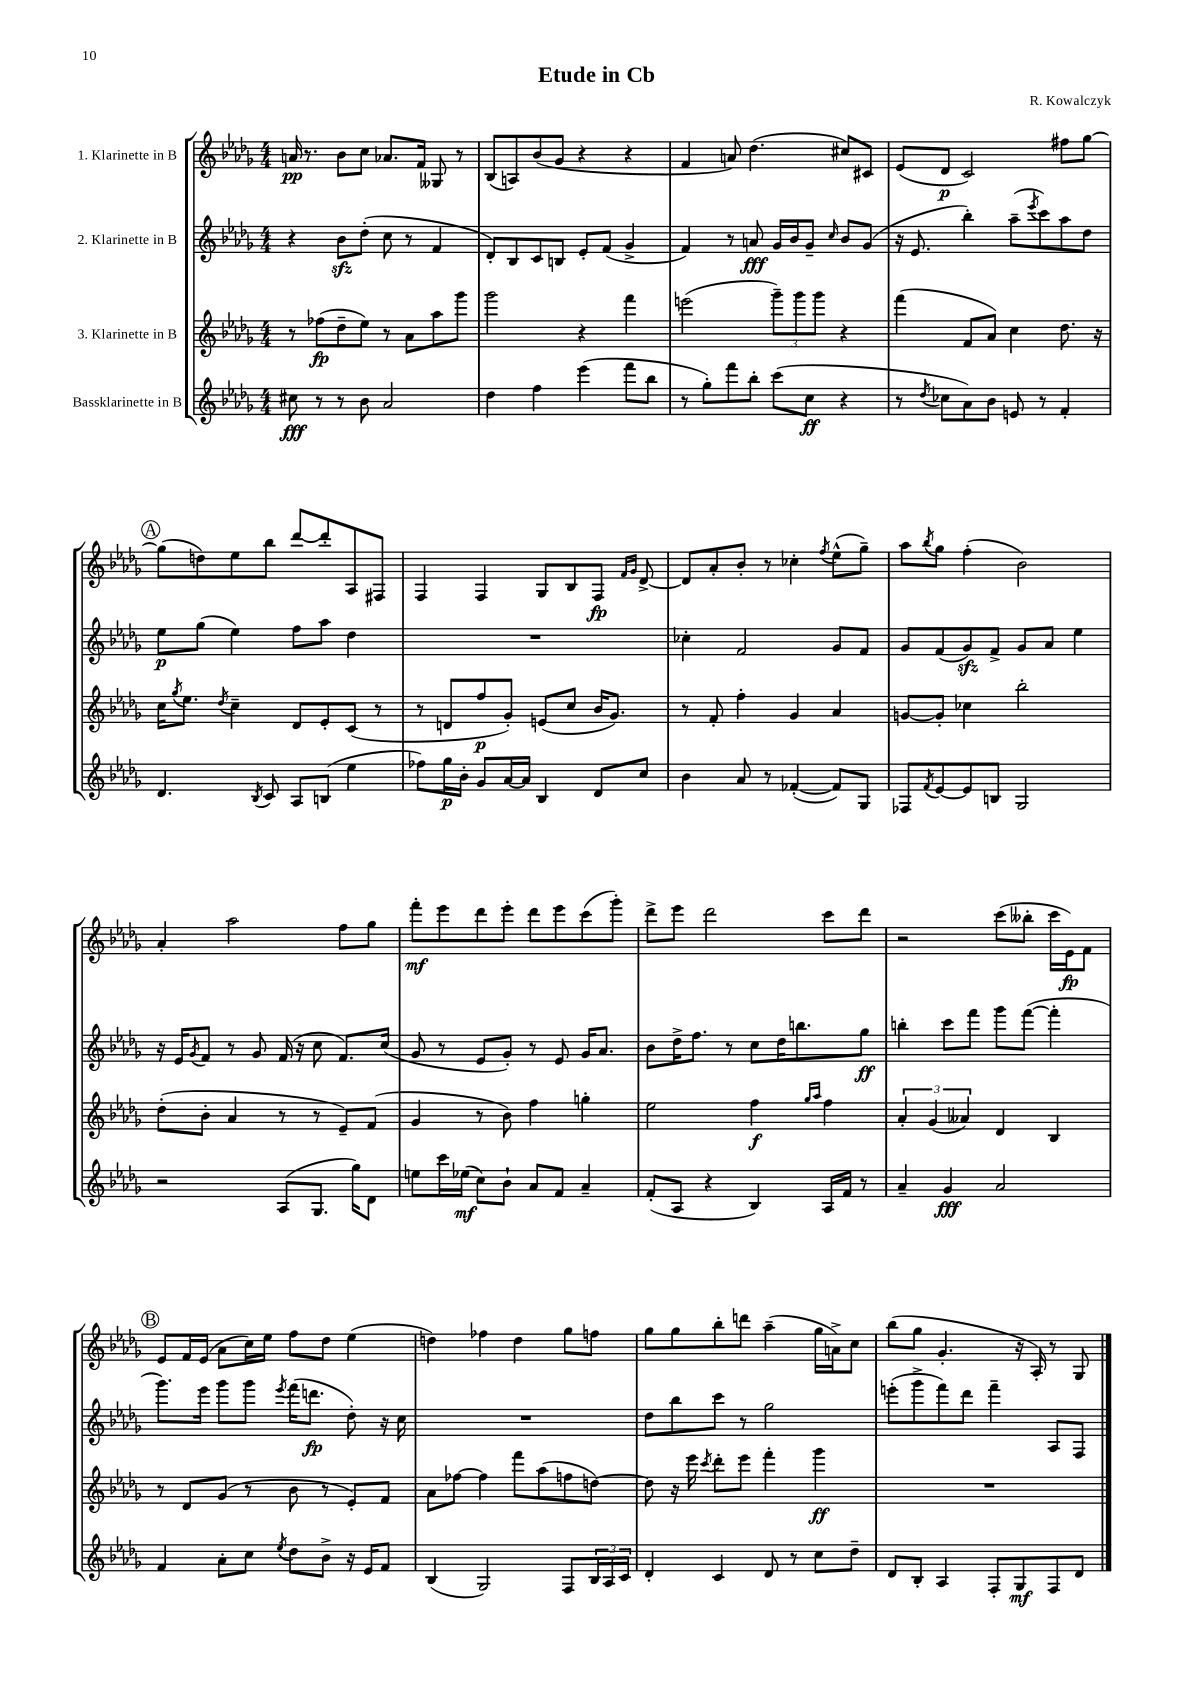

**kern	**kern	**kern	**kern
*staff4	*staff3	*staff2	*staff1
*clefG2	*clefG2	*clefG2	*clefG2
*k[b-e-a-d-g-]	*k[b-e-a-d-g-]	*k[b-e-a-d-g-]	*k[b-e-a-d-g-]
*M4/4	*M4/4	*M4/4	*M4/4
8cc#	8r	4r	16a
.	.	.	8.r
8r	(8ff-	.	.
8r	8dd-~	8b-	8b-
8b-	8ee-)	(8dd-'	8cc
2a-	8r	8cc	8.a-
.	8a-	8r	.
.	.	.	16f
.	8aa-	4f	8G--
.	8ggg-	.	8r
=	=	=	=
4dd-	2ggg-	8d-')	(8B-
.	.	8B-	8A)
4ff	.	8c	(8b-
.	.	8B	8g-
(4eee-	4r	8e-'	4r
.	.	(8f	.
8fff	4fff	4g-^	4r
8bb-	.	.	.
=	=	=	=
8r	(2eee	4f)	4f
8gg-')	.	.	.
8fff	.	8r	8a)
8bb-'	.	8a	(4.dd-
(8ccc	12ggg-~)	16g-	.
.	.	16b-	.
.	12ggg-	.	.
8cc	.	8g-~	.
.	12ggg-	.	.
.	.	16qqcc	.
4r	4r	8b-	8cc#)
.	.	(8g-	8c#
=	=	=	=
8r	(4fff	16r	(8e-
.	.	8.e-	.
8qdd-	.	.	.
8cc-	.	.	8d-
8a-)	8f	4bb-')	2c)
8b-	8a-)	.	.
8e	4cc	(8aa-~	.
.	.	8qeee-	.
8r	.	8ccc)	.
4f'	8.dd-	8aa-	8ff#
.	.	8dd-	[8gg-
.	16r	.	.
=	=	=	=
4.d-	16cc	8ee-	(8gg-]
.	8qgg-	.	.
.	8.ee-	.	.
.	.	(8gg-	8dd)
.	8qdd-	.	.
.	4cc~	4ee-)	8ee-
8qB-	.	.	.
8c	.	.	8bb-
8A-	8d-	8ff	[8ddd-
(8B	8e-'	8aa-	8ddd-']
4ee-	(8c	4dd-	8A-
.	8r	.	8F#
=	=	=	=
8ff-)	8r	1r	4F
16gg-	8d	.	.
16b-'	.	.	.
8g-	8ff	.	4F
[16a-	8g-')	.	.
16a-]	.	.	.
4B-	(8e	.	8G-
.	8cc	.	8B-
8d-	16b-	.	8F
.	8.g-)	.	.
.	.	.	16qqf
.	.	.	16qqg-
8cc	.	.	[8d-^
=	=	=	=
4b-	8r	4cc-'	8d-]
.	8f'	.	8a-'
8a-	4ff'	2f	8b-'
8r	.	.	8r
([4f-'	4g-	.	4cc-'
.	.	.	8qff
8f-])	4a-	8g-	(8ee-^^
8G-	.	8f	8gg-~)
=	=	=	=
8F-	[8g	8g-	8aa-
8qf	.	.	8qbb-
[8e-	8g']	(8f	8gg-
8e-]	4cc-	8g-)	(4ff'
8B	.	8f^	.
2G-	2bb-'	8g-	2b-)
.	.	8a-	.
.	.	4ee-	.
=	=	=	=
2r	(8dd-'	16r	4a-'
.	.	16e-	.
.	.	8qg-	.
.	8b-'	8f	.
.	4a-	8r	2aa-
.	.	8g-	.
(8A-	8r	(16f	.
.	.	16r	.
8.G-	8r	8cc	.
.	8e-~)	8.f)	8ff
16gg-)	.	.	.
8d-	(8f	.	8gg-
.	.	(16cc	.
=	=	=	=
8ee	4g-	8g-	8fff'
16ccc	.	8r	8eee-
(16ee-	.	.	.
8cc)	8r	8e-	8ddd-
8b-`	8b-)	8g-')	8eee-'
8a-	4ff	8r	8ddd-
8f	.	8e-	8eee-
4a-~	4gg'	16g-	(8ccc
.	.	8.a-	.
.	.	.	8ggg-')
=	=	=	=
(8f'	2ee-	8b-	8ddd-^
8A-	.	16dd-^	8eee-
.	.	8.ff	.
4r	.	.	2ddd-
.	.	8r	.
4B-)	4ff	8cc	.
.	.	16dd-	.
.	.	8.bb	.
.	16qqgg-	.	.
.	16qqaa-	.	.
16A-	4ff	.	8ccc
16f	.	.	.
8r	.	8gg-	8ddd-
=	=	=	=
4a-~	6a-'	4bb'	2r
.	(6g-	.	.
4g-	.	8ccc	.
.	6a--)	.	.
.	.	8fff	.
2a-	4d-	8ggg-	(8ccc
.	.	([8fff	8bb--'
.	4B-	4fff']	16ccc
.	.	.	16e-)
.	.	.	8f
=	=	=	=
4f	8r	8.ggg-)	8e-
.	8d-	.	16f
.	.	16eee-	(16e-
8a-'	(8g-	8ggg-	8a-
8cc	8r	8ggg-	16cc)
.	.	.	16ee-
8qee-	.	8qeee-	.
8dd-	8b-	(16fff	8ff
.	.	8.ddd	.
8b-^	8r	.	8dd-
16r	8e-')	8dd-')	(4ee-
16e-	.	.	.
8f	8f	16r	.
.	.	16cc	.
=	=	=	=
(4B-	8a-	1r	4dd)
.	[8ff-	.	.
2G-)	4ff-]	.	4ff-
.	8fff	.	4dd
.	(8aa-	.	.
8F	8ff	.	8gg-
24B-	[8dd)	.	8ff
24A-	.	.	.
24c	.	.	.
=	=	=	=
4d-'	8dd]	8dd-	8gg-
.	16r	8bb-	8gg-
.	16eee-	.	.
.	8qccc	.	.
4c	8ddd-'	8ccc	8bb-'
.	8eee-	8r	8ddd
8d-	4fff'	2gg-	(4aa-~
8r	.	.	.
8cc	4ggg-	.	16gg-
.	.	.	16a^)
8dd-~	.	.	8cc
=	=	=	=
8d-	1r	(8eee'	(8bb-
8B-'	.	8ggg-^	8gg-
4A-	.	8fff)	4.g-'
.	.	8ddd-	.
8F'	.	4fff~	.
8G-	.	.	16r
.	.	.	16A-')
8F	.	8A-	8r
8d-	.	8F	8G-
==	==	==	==
*-	*-	*-	*-
